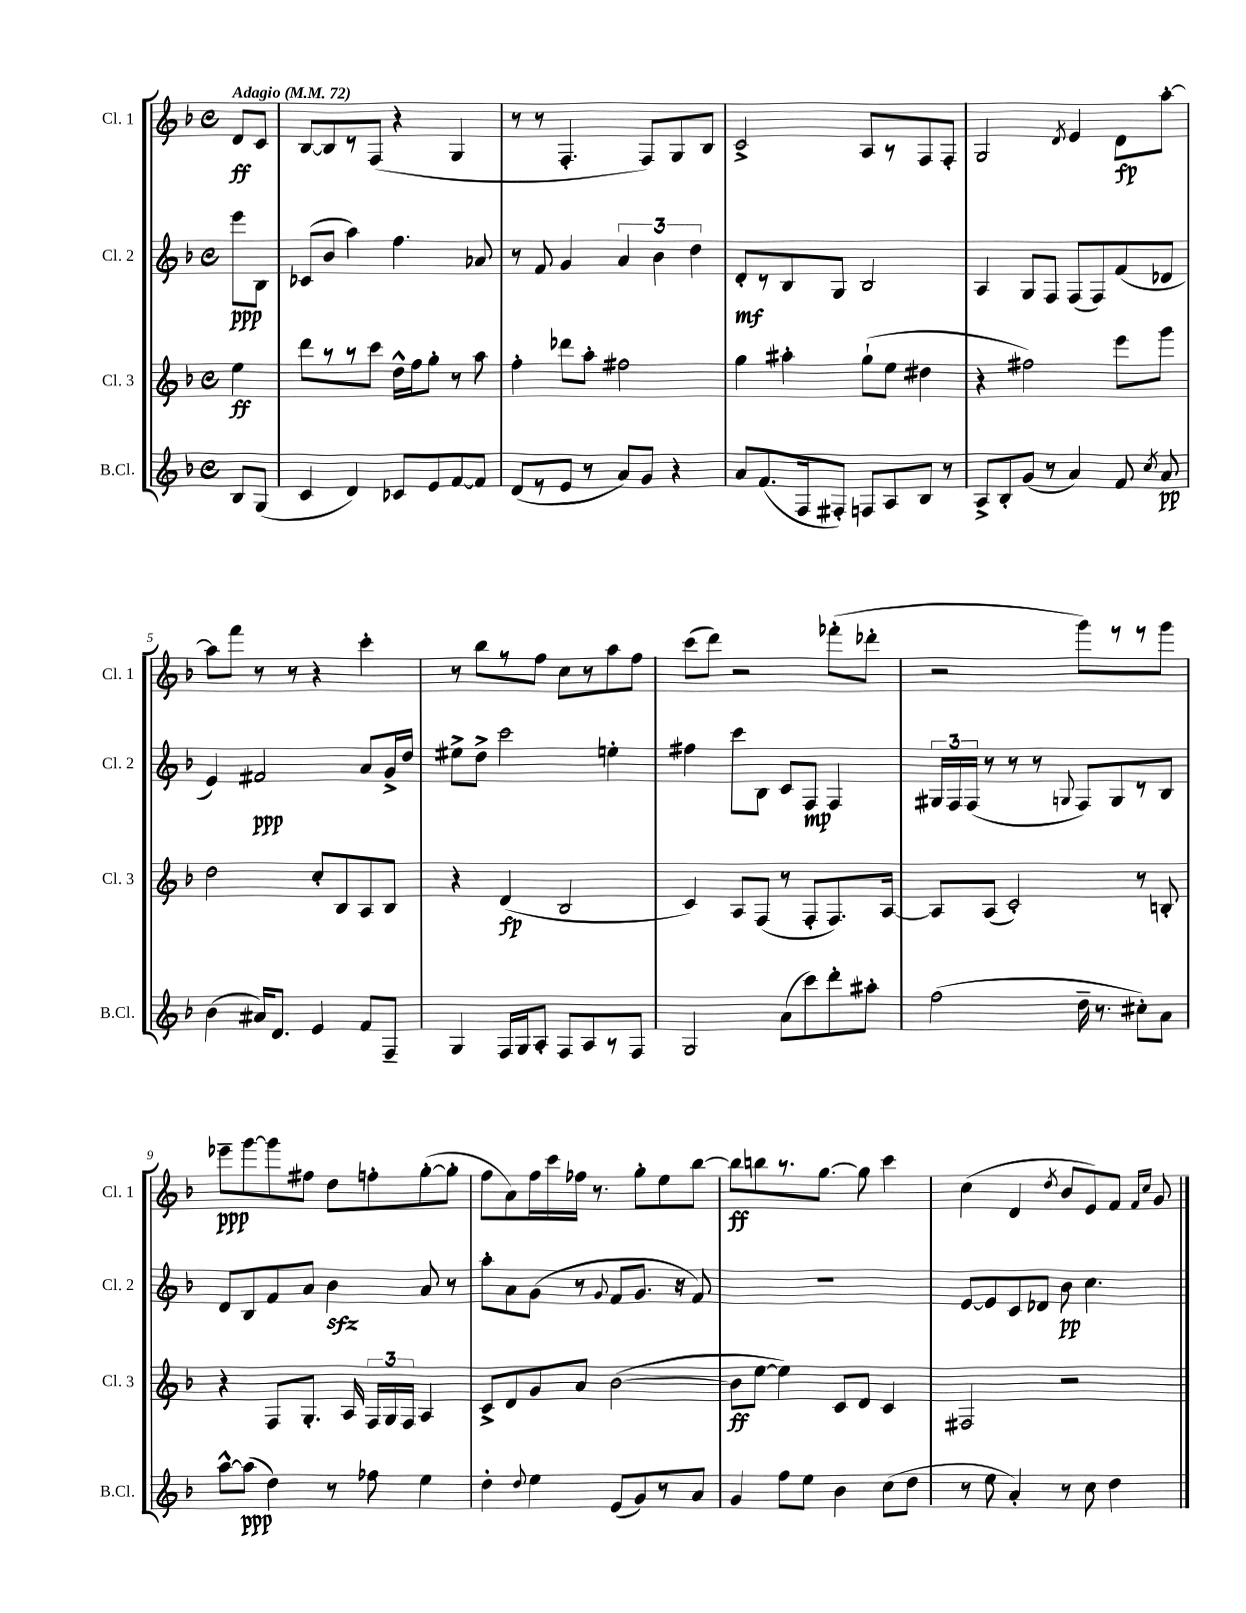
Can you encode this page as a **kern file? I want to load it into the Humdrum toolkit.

**kern	**kern	**kern	**kern
*staff4	*staff3	*staff2	*staff1
*clefG2	*clefG2	*clefG2	*clefG2
*k[b-]	*k[b-]	*k[b-]	*k[b-]
*M4/4	*M4/4	*M4/4	*M4/4
*met(c)	*met(c)	*met(c)	*met(c)
*MM72	*MM72	*MM72	*MM72
8B-/L	4ee\	8eee\L	8d/L
(8G/J	.	8B-\J	8c/J
=	=	=	=
4c/	8ddd\L	(8c-/L	[8B-/L
.	8r	8b-/J	8B-/]
4d/)	8r	4aa\)	8r
.	8ccc\J	.	(8F/J
8c-/L	16dd^^\LL	4.ff\	4r
.	16ff\J	.	.
8e/	8gg'\J	.	.
[8f/	8r	.	4G/
8f/]J	8aa\	8a-/	.
=	=	=	=
(8d/L	4ff'\	8r	8r
8r	.	8f/	8r
8e/J	8ddd-\L	4g/	4.F'/
8r	8aa'\J	.	.
8a/L)	2ff#\	6a/	.
8g/J	.	.	8F/L)
.	.	6b-\	.
4r	.	.	8G/
.	.	6dd\	.
.	.	.	8B-/J
=	=	=	=
8a/L	4gg\	8d'/L	2c^/
(8.f/	.	8r	.
.	4aa#'\	8B-/	.
16F/k	.	.	.
8F#'/J)	.	8G/J	.
8F/L	(8gg`\L	2B-/	8A/L
8A/	8ee\J	.	8r
8B-/J	4dd#\	.	8F/
8r	.	.	8F'/J
=	=	=	=
8A^/L	4r	4A/	2G/
8B-'/	.	.	.
(8g/J	2ff#\)	8G/L	.
8r	.	8F/J	.
.	.	.	8qd/
4a/)	.	(8F/L	4e/
.	.	8F/)	.
8f/	8eee\L	(8f/	8d\L
8qcc/	.	.	.
8a/	8ggg\J	8d-/J	[8aa'\J
=	=	=	=
(4b-\	2dd\	4e/)	8aa\]L
.	.	.	8fff\J
16a#/LK)	.	2f#/	8r
8.d/J	.	.	.
.	.	.	8r
4e/	8cc'/L	.	4r
.	8B-/	.	.
8f/L	8A/	8a/L	4ccc'\
8F~/J	8B-/J	16g^/L	.
.	.	16dd/JJ	.
=	=	=	=
4G/	4r	8ee#^\L	8r
.	.	8dd^\J	8bb-\L
16F/LL	(4d/	2ccc\	8r
16G/J	.	.	.
8A'/J	.	.	8ff\J
8F/L	2B-/	.	8cc\L
8A/	.	.	8r
8r	.	4ee'\	8aa\
8F/J	.	.	8ff\J
=	=	=	=
2G/	4c/)	4ff#\	(8ccc\L
.	.	.	8ddd\J)
.	8A/L	8ccc\L	2r
.	(8F/J	8B-\J	.
(8a\L	8r	8c/L	.
8ccc\)	8F'/L	8F/J	.
8ddd'\	8.F/)	4F/	(8fff-'\L
8aa#'\J	.	.	8ddd-'\J
.	[16A/Jk	.	.
=	=	=	=
(2ff\	8A/]L	24G#/LL	2r
.	.	24F/	.
.	.	(24F/JJ	.
.	(8A/J	8r	.
.	2c'/)	8r	.
.	.	8r	.
.	.	8qqG/	.
16dd~\	.	8F/L)	8ggg\L)
8.r	.	.	.
.	.	8G/	8r
8cc#'\L)	8r	8r	8r
8a\J	8B'/	8B-/J	8ggg\J
=	=	=	=
[8aa^^\L	4r	8d/L	8eee-~\L
(8aa\]J	.	8B-/	[8ggg\
4dd\)	8F/L	8f/	8ggg\]
.	8.G'/J	8a/J	8ff#\J
8r	.	4b-\	8dd\L
.	16A/	.	.
8ff-\	24F/LL	.	8ff'\
.	24G/	.	.
.	24F/JJ	.	.
4ee\	4A/	8a/	([8gg'\
.	.	8r	8gg'\]J
=	=	=	=
4dd'\	8c^/L	8aa'\L	8ff\L
.	8d/	8a\	8a\)
8qqdd/	.	.	.
4ee\	8g/	(8g\J	16ff\L
.	.	.	16ccc\
.	8a/J	8r	16ff-\JJ
.	.	.	8.r
.	.	8qqg/	.
(8e/L	([2b-\	8f/L	.
8g/)	.	8.g/J	8gg'\L
8r	.	.	8ee\
.	.	16r	.
8a/J	.	8f/)	[8bb-\J
=	=	=	=
4g/	8b-\]L	1r	8bb-\]L
.	[8ee\J	.	8bb\
8ff\L	4ee\])	.	8.r
8ee\J	.	.	.
.	.	.	[8.gg\J
4b-\	8c/L	.	.
.	8d/J	.	8gg\]
(8cc\L	4c/	.	4ccc\
8dd\J	.	.	.
=	=	=	=
8r	2F#/	[8e/L	(4cc\
8ee\	.	8e/]	.
4a'/)	.	8c/	4d/
.	.	8d-/J	.
.	.	.	8qdd/
8r	2r	8b-\	8b-/L
8cc\	.	4.cc\	8e/)
4dd\	.	.	8f/J
.	.	.	16qqf/LL
.	.	.	16qqcc/JJ
.	.	.	8g/
==	==	==	==
*-	*-	*-	*-
